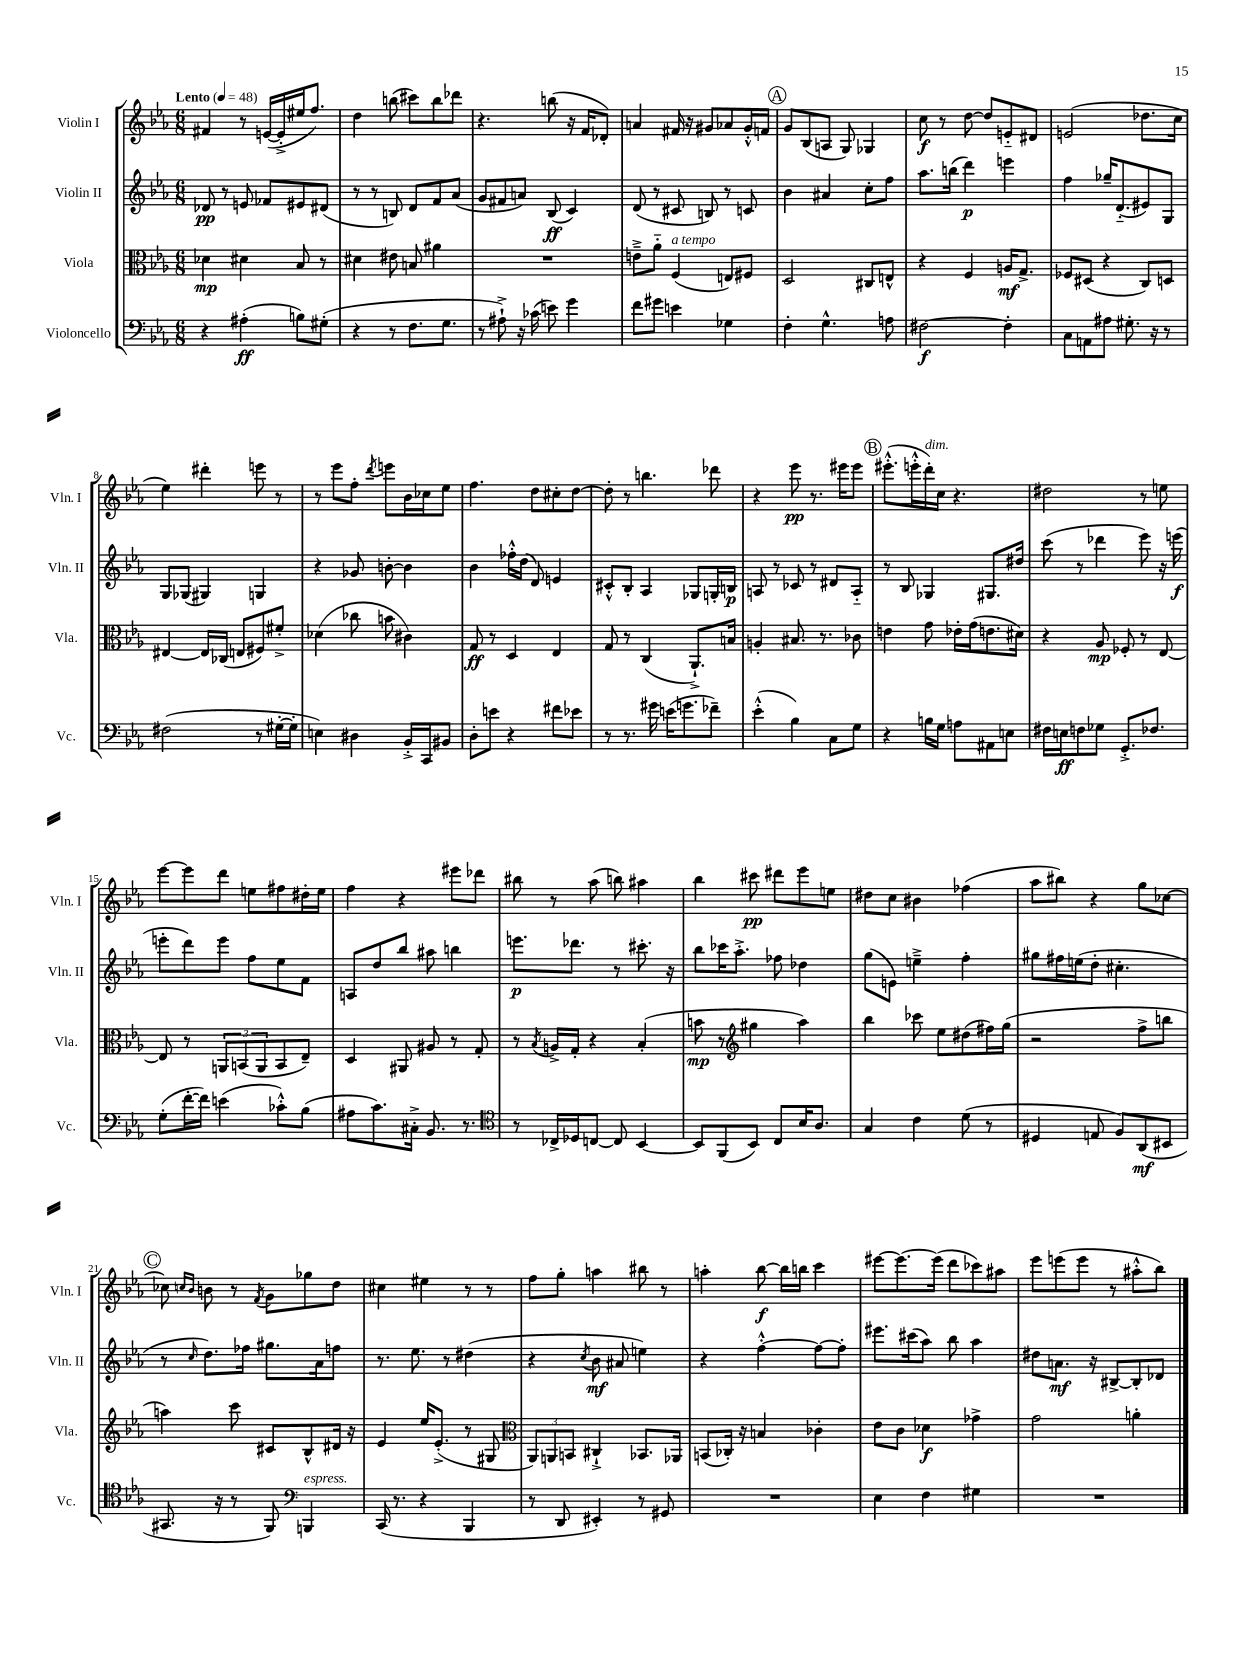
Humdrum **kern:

**kern	**dynam	**kern	**dynam	**kern	**dynam	**kern	**dynam
*part4	*part4	*part3	*part3	*part2	*part2	*part1	*part1
*staff4	*staff4	*staff3	*staff3	*staff2	*staff2	*staff1	*staff1
*I"Violoncello	*	*I"Viola	*	*I"Violin II	*	*I"Violin I	*
*I'Vc.	*	*I'Vla.	*	*I'Vln. II	*	*I'Vln. I	*
*clefF4	*	*clefC3	*	*clefG2	*	*clefG2	*
*k[b-e-a-]	*	*k[b-e-a-]	*	*k[b-e-a-]	*	*k[b-e-a-]	*
*M6/8	*	*M6/8	*	*M6/8	*	*M6/8	*
*MM48	*	*MM48	*	*MM48	*	*MM48	*
=1	=1	=1	=1	=1	=1	=1	=1
!	!	!	!	!	!	!LO:TX:a:B:t=Lento	!
4r	.	4d-X\	mp	8d-X/	pp	4f#X/	.
.	.	.	.	8r	.	.	.
(4A#X'\	ff	4d#X\	.	8en/	.	8r	.
.	.	.	.	8f-X/L	.	([16en/LL	.
.	.	.	.	.	.	16e'^/]	.
8Bn\L)	.	8B-/	.	8e#X/	.	16ee#X/J	.
.	.	.	.	.	.	8.ff/J)	.
(8G#X'\J	.	8r	.	(8d#X/J	.	.	.
=2	=2	=2	=2	=2	=2	=2	=2
4r	.	4d#X\	.	8r	.	4dd\	.
.	.	.	.	8r	.	.	.
8r	.	8e#X\	.	8Bn/)	.	(8bbn\	.
8.F\L	.	8Bn/	.	8d/L	.	8ccc#X\L)	.
.	.	4a#X\	.	8f/	.	8bb\	.
8.G\J	.	.	.	.	.	.	.
.	.	.	.	(8a-/J	.	8ddd-X\J	.
=3	=3	=3	=3	=3	=3	=3	=3
8r	.	2.r	.	8g/L	.	4.r	.
8A#X`^\)	.	.	.	8f#X/	.	.	.
16r	.	.	.	8an/J)	.	.	.
(16c-X\	.	.	.	.	.	.	.
8en\)	.	.	.	(8B-/	ff	(8bbn\	.
4g\	.	.	.	4c/)	.	16r	.
.	.	.	.	.	.	16f/KL	.
.	.	.	.	.	.	8d-X'/J)	.
=4	=4	=4	=4	=4	=4	=4	=4
8f\L	.	8en~^\L	.	(8d/	.	4an/	.
8g#X\J	.	8a-\J	.	8r	.	.	.
!	!	!LO:TX:a:i:t=a tempo	!	!	!	!	!
4en\	.	(4F/	.	8c#X/	.	16f#X/	.
.	.	.	.	.	.	16r	.
.	.	.	.	8Bn/)	.	8g#X/L	.
4G-X\	.	8En/L)	.	8r	.	8a-X/	.
.	.	8F#X/J	.	8cn/	.	16g#'^^/L	.
.	.	.	.	.	.	16fn/JJ	.
!!LO:REH:place=s1:t=A
=5	=5	=5	=5	=5	=5	=5	=5
4F'\	.	2D/	.	4b-\	.	8g/L	.
.	.	.	.	.	.	(8B-/	.
4.G^^\	.	.	.	4a#X/	.	8An/J	.
.	.	.	.	.	.	8G/)	.
.	.	8C#X/L	.	8cc'\L	.	4G-X/	.
8An\	.	8En^^/J	.	8ff\J	.	.	.
=6	=6	=6	=6	=6	=6	=6	=6
[2F#X\	f	4r	.	8.aa-\L	.	8cc\	f
.	.	.	.	.	.	8r	.
.	.	.	.	(16bbn\Jk	.	.	.
.	.	4F/	.	4ddd\)	p	[8dd\	.
.	.	.	.	.	.	8dd/L]	.
4F#'\]	.	16An/KL	mf	4eeen\	.	8en/	.
.	.	8.G^/J	.	.	.	.	.
.	.	.	.	.	.	8d#X/J	.
=7	=7	=7	=7	=7	=7	=7	=7
8C\L	.	8F-X/L	.	4ff\	.	(2en/	.
8AAn\	.	(8D#X/J	.	.	.	.	.
8A#X\J	.	4r	.	16gg-X~/KL	.	.	.
.	.	.	.	(8.d/	.	.	.
8.G#X'\	.	.	.	.	.	.	.
.	.	8C/L)	.	8e#X/)	.	8.dd-X\L	.
16r	.	.	.	.	.	.	.
8r	.	8Dn/J	.	8G/J	.	.	.
.	.	.	.	.	.	16cc\Jk	.
!!LO:LB:g=z
=8	=8	=8	=8	=8	=8	=8	=8
(2F#X\	.	[4E#X/	.	8G/L	.	4ee-\)	.
.	.	.	.	(8G-X/J	.	.	.
.	.	16E#/LL]	.	4G#X/)	.	4ddd#X'\	.
.	.	(16C-X/JJ	.	.	.	.	.
.	.	8En/L	.	.	.	.	.
8r	.	8F#X/)	.	4Gn/	.	8eeen\	.
[16G#X'\LL	.	8f#X'^/J	.	.	.	8r	.
16G#'\JJ]	.	.	.	.	.	.	.
=9	=9	=9	=9	=9	=9	=9	=9
4En\)	.	(4d-X\	.	4r	.	8r	.
.	.	.	.	.	.	8eee-\L	.
4D#X\	.	8cc-X\	.	8g-X/	.	8ff'\J	.
.	.	.	.	.	.	8qddd/	.
.	.	8bn\	.	[8bn'\	.	8eeen\L	.
16BB-'^/LL	.	4c#X\)	.	4b\]	.	16b-\L	.
16CC/J	.	.	.	.	.	16cc-X\J	.
8BB#X/J	.	.	.	.	.	8ee-\J	.
=10	=10	=10	=10	=10	=10	=10	=10
8D'\L	.	8G/	ff	4b-\	.	4.ff\	.
8en\J	.	8r	.	.	.	.	.
4r	.	4D/	.	16ff-X'^^\LL	.	.	.
.	.	.	.	(16dd\JJ	.	.	.
.	.	.	.	8d/)	.	8dd\L	.
8f#X\L	.	4E-/	.	4en/	.	8cc#X'\	.
8e-X\J	.	.	.	.	.	[8dd\J	.
=11	=11	=11	=11	=11	=11	=11	=11
8r	.	8G/	.	8c#X'^^/L	.	8dd'\]	.
8.r	.	8r	.	8B-'/J	.	8r	.
.	.	(4C/	.	4A-/	.	4.bbn\	.
16g#X\	.	.	.	.	.	.	.
(16en\KL	.	.	.	.	.	.	.
8.gn\	.	.	.	.	.	.	.
.	.	8.AA-`^/L)	.	8G-X/L	.	.	.
8f-X~\J)	.	.	.	16Gn'/L	.	8ddd-X\	.
.	.	16Bn/Jk	.	16Bn/JJ	p	.	.
=12	=12	=12	=12	=12	=12	=12	=12
(4e-'^^\	.	4An'/	.	8An/	.	4r	.
.	.	.	.	8r	.	.	.
4B-\)	.	8.B#X/	.	8c-X/	.	8eee-\	pp
.	.	.	.	8r	.	8.r	.
.	.	8.r	.	.	.	.	.
8C\L	.	.	.	8d#X/L	.	.	.
.	.	.	.	.	.	16eee#X\KL	.
8G\J	.	8c-X\	.	8A/J	.	8eee#\J	.
!!LO:REH:place=s1:t=B
=13	=13	=13	=13	=13	=13	=13	=13
4r	.	4en\	.	8r	.	(8.eee#X'^^\L	.
.	.	.	.	8B-/	.	.	.
.	.	.	.	.	.	16eeen'^^\L	.
!	!	!	!	!	!	!LO:TX:a:i:t=dim.	!
16Bn\LL	.	8g\	.	4G-X/	.	16ddd'\)	.
16G\JJ	.	.	.	.	.	16cc\JJ	.
8An\L	.	16e-X'\LL	.	.	.	4.r	.
.	.	(16g\J	.	.	.	.	.
8AA#X\	.	8.en\	.	8.G#X/L	.	.	.
8En\J	.	.	.	.	.	.	.
.	.	16d#X\Jk)	.	16dd#X/Jk	.	.	.
=14	=14	=14	=14	=14	=14	=14	=14
16F#X\LL	.	4r	.	(8ccc\	.	2dd#X\	.
16En\J	ff	.	.	.	.	.	.
8Fn\	.	.	.	8r	.	.	.
8G-X\J	.	8A-/	mp	4ddd-X\	.	.	.
8.GG'^/L	.	8F-X'/	.	.	.	.	.
.	.	8r	.	8eee-\)	.	8r	.
8.F-X/J	.	.	.	.	.	.	.
.	.	[8E-/	.	16r	.	8een\	.
.	.	.	.	(16eeen\	f	.	.
!!LO:LB:g=z
=15	=15	=15	=15	=15	=15	=15	=15
(8G'\L	.	8E-/]	.	8eeen'\L	.	[8eee-\L	.
[16f'\L	.	8r	.	8ddd\)	.	8eee-\]	.
16f\JJ])	.	.	.	.	.	.	.
(4en\	.	12AAn/L	.	8eee\J	.	8ddd\J	.
.	.	(12BBn/	.	.	.	.	.
.	.	.	.	8ff\L	.	8een\L	.
.	.	12AA/	.	.	.	.	.
8c-X'^^\L)	.	8BB/	.	8ee-\	.	8ff#X\	.
(8B-\J	.	8E-~/J)	.	8f\J	.	16dd#X'\L	.
.	.	.	.	.	.	16ee\JJ	.
=16	=16	=16	=16	=16	=16	=16	=16
8A#X\L	.	4D/	.	8An/L	.	4ff\	.
8.c\)	.	.	.	8dd/	.	.	.
.	.	8AA#X/	.	8bb-/J	.	4r	.
16C#X'^\Jk	.	.	.	.	.	.	.
8.BB-/	.	8A#X/	.	8aa#X\	.	.	.
.	.	8r	.	4bbn\	.	8eee#X\L	.
8.r	.	.	.	.	.	.	.
.	.	8G'/	.	.	.	8ddd-X\J	.
=17	=17	=17	=17	=17	=17	=17	=17
*clefC4	*	*	*	*	*	*	*
8r	.	8r	.	8.eeen\L	p	8bb#X\	.
.	.	8qB-/	.	.	.	.	.
16C-X^/LL	.	16An^/LL	.	.	.	8r	.
16D-X/J	.	16G'/JJ	.	8.ddd-X\J	.	.	.
[8Cn/J	.	4r	.	.	.	(8aa-\	.
8C/]	.	.	.	8r	.	8bbn\)	.
[4BB-/	.	(4B-'/	.	8.ccc#X'\	.	4aa#X\	.
.	.	.	.	16r	.	.	.
=18	=18	=18	=18	=18	=18	=18	=18
8BB-/L]	.	8bn\	mp	8bb-\L	.	4bb-\	.
(8FF/	.	8r	.	16ccc-X\K	.	.	.
.	.	.	.	8.aa-'^\J	.	.	.
*	*	*clefG2	*	*	*	*	*
8BB-/J)	.	4gg#X\	.	.	.	8ccc#X\	pp
8C/L	.	.	.	8ff-X\	.	8ddd#X\L	.
16B-/K	.	4aa-\)	.	4dd-X\	.	8eee-\	.
8.A-/J	.	.	.	.	.	.	.
.	.	.	.	.	.	8een\J	.
=19	=19	=19	=19	=19	=19	=19	=19
4G/	.	4bb-\	.	(8gg\L	.	8dd#X\L	.
.	.	.	.	8en\J)	.	8cc\J	.
4c\	.	8ccc-X\	.	4een~^\	.	4b#X\	.
.	.	8ee-\L	.	.	.	.	.
(8d\	.	(8dd#X\	.	4ff'\	.	(4ff-X\	.
8r	.	16ff#X\L)	.	.	.	.	.
.	.	(16gg\JJ	.	.	.	.	.
=20	=20	=20	=20	=20	=20	=20	=20
4D#X/	.	2r	.	8gg#X\L	.	8aa-\L	.
.	.	.	.	16ff#X\L	.	8bb#X\J)	.
.	.	.	.	(16een\J	.	.	.
8En/	.	.	.	8dd'\J	.	4r	.
8F/L)	.	.	.	4.cc#X'\	.	.	.
(8AA-/	mf	8ff^\L	.	.	.	8gg\L	.
8BB#X/J	.	8bbn\J	.	.	.	[8cc-X\J	.
!!LO:LB:g=z
!!LO:REH:place=s1:t=C
=21	=21	=21	=21	=21	=21	=21	=21
8.GG#X/	.	4aan\)	.	8r	.	8cc-X\]	.
.	.	.	.	.	.	16qqccn/LL	.
.	.	.	.	16qqcc/	.	16qqb-/JJ	.
.	.	.	.	8.dd\L)	.	8bn\	.
16r	.	.	.	.	.	.	.
8r	.	8ccc\	.	.	.	8r	.
.	.	.	.	16ff-X\Jk	.	.	.
.	.	.	.	.	.	8qf/	.
8FF/)	.	8c#X/L	.	8.gg#X\L	.	8g\L	.
*clefF4	*	*	*	*	*	*	*
!LO:TX:a:i:t=espress.	!	!	!	!	!	!	!
4BBBn/	.	8B-^^/	.	.	.	8gg-X\	.
.	.	.	.	16a-\k	.	.	.
.	.	16d#X/Jk	.	8ffn\J	.	8dd\J	.
.	.	16r	.	.	.	.	.
=22	=22	=22	=22	=22	=22	=22	=22
(16CC/	.	4e-/	.	8.r	.	4cc#X\	.
8.r	.	.	.	.	.	.	.
.	.	.	.	8.ee-\	.	.	.
4r	.	16ee-/KL	.	.	.	4ee#X\	.
.	.	(8.e-'^/J	.	.	.	.	.
.	.	.	.	8r	.	.	.
4BBB-/	.	8r	.	(4dd#X\	.	8r	.
.	.	8G#X/	.	.	.	8r	.
=23	=23	=23	=23	=23	=23	=23	=23
*	*	*clefC3	*	*	*	*	*
8r	.	12AA-/L)	.	4r	.	8ff\L	.
.	.	12AAn/	.	.	.	.	.
8DD/	.	.	.	.	.	8gg'\J	.
.	.	12BBn/J	.	.	.	.	.
.	.	.	.	8qcc/	.	.	.
4EE#X'/)	.	4C#X`^/	.	8b-\	mf	4aan\	.
.	.	.	.	8a#X/	.	.	.
8r	.	8.BB-X/L	.	4een\)	.	8bb#X\	.
8GG#X/	.	.	.	.	.	8r	.
.	.	16AA-X/Jk	.	.	.	.	.
=24	=24	=24	=24	=24	=24	=24	=24
2.r	.	(8BBn/L	.	4r	.	4aan'\	.
.	.	16C-X'/Jk)	.	.	.	.	.
.	.	16r	.	.	.	.	.
.	.	4Bn/	.	[4ff'^^\	.	[8bb-\	f
.	.	.	.	.	.	16bb-\LL]	.
.	.	.	.	.	.	16bbn\JJ	.
.	.	4c-X'\	.	8ff\L_	.	4ccc\	.
.	.	.	.	8ff'\J]	.	.	.
=25	=25	=25	=25	=25	=25	=25	=25
4E-\	.	8e-\L	.	8.eee#X\L	.	[8eee#X\L	.
.	.	8c\J	.	.	.	8.eee#\_	.
.	.	.	.	(16ccc#X\k	.	.	.
4F\	.	4d-X\	f	8aa-\J)	.	.	.
.	.	.	.	.	.	(16eee#\Jk]	.
.	.	.	.	8bb-\	.	8ddd\L	.
4G#X\	.	4g-X^\	.	4aa-\	.	8ccc-X\)	.
.	.	.	.	.	.	8aa#X\J	.
=26	=26	=26	=26	=26	=26	=26	=26
2.r	.	2g\	.	8dd#X\L	.	8eee-\L	.
.	.	.	.	8.an\J	mf	(8eeen\	.
.	.	.	.	.	.	8eee\J	.
.	.	.	.	16r	.	.	.
.	.	.	.	[8B#X^/L	.	8r	.
.	.	4an'\	.	8B#'/]	.	8aa#X'^^\L	.
.	.	.	.	8d-X/J	.	8bb-\J)	.
==	==	==	==	==	==	==	==
*-	*-	*-	*-	*-	*-	*-	*-
